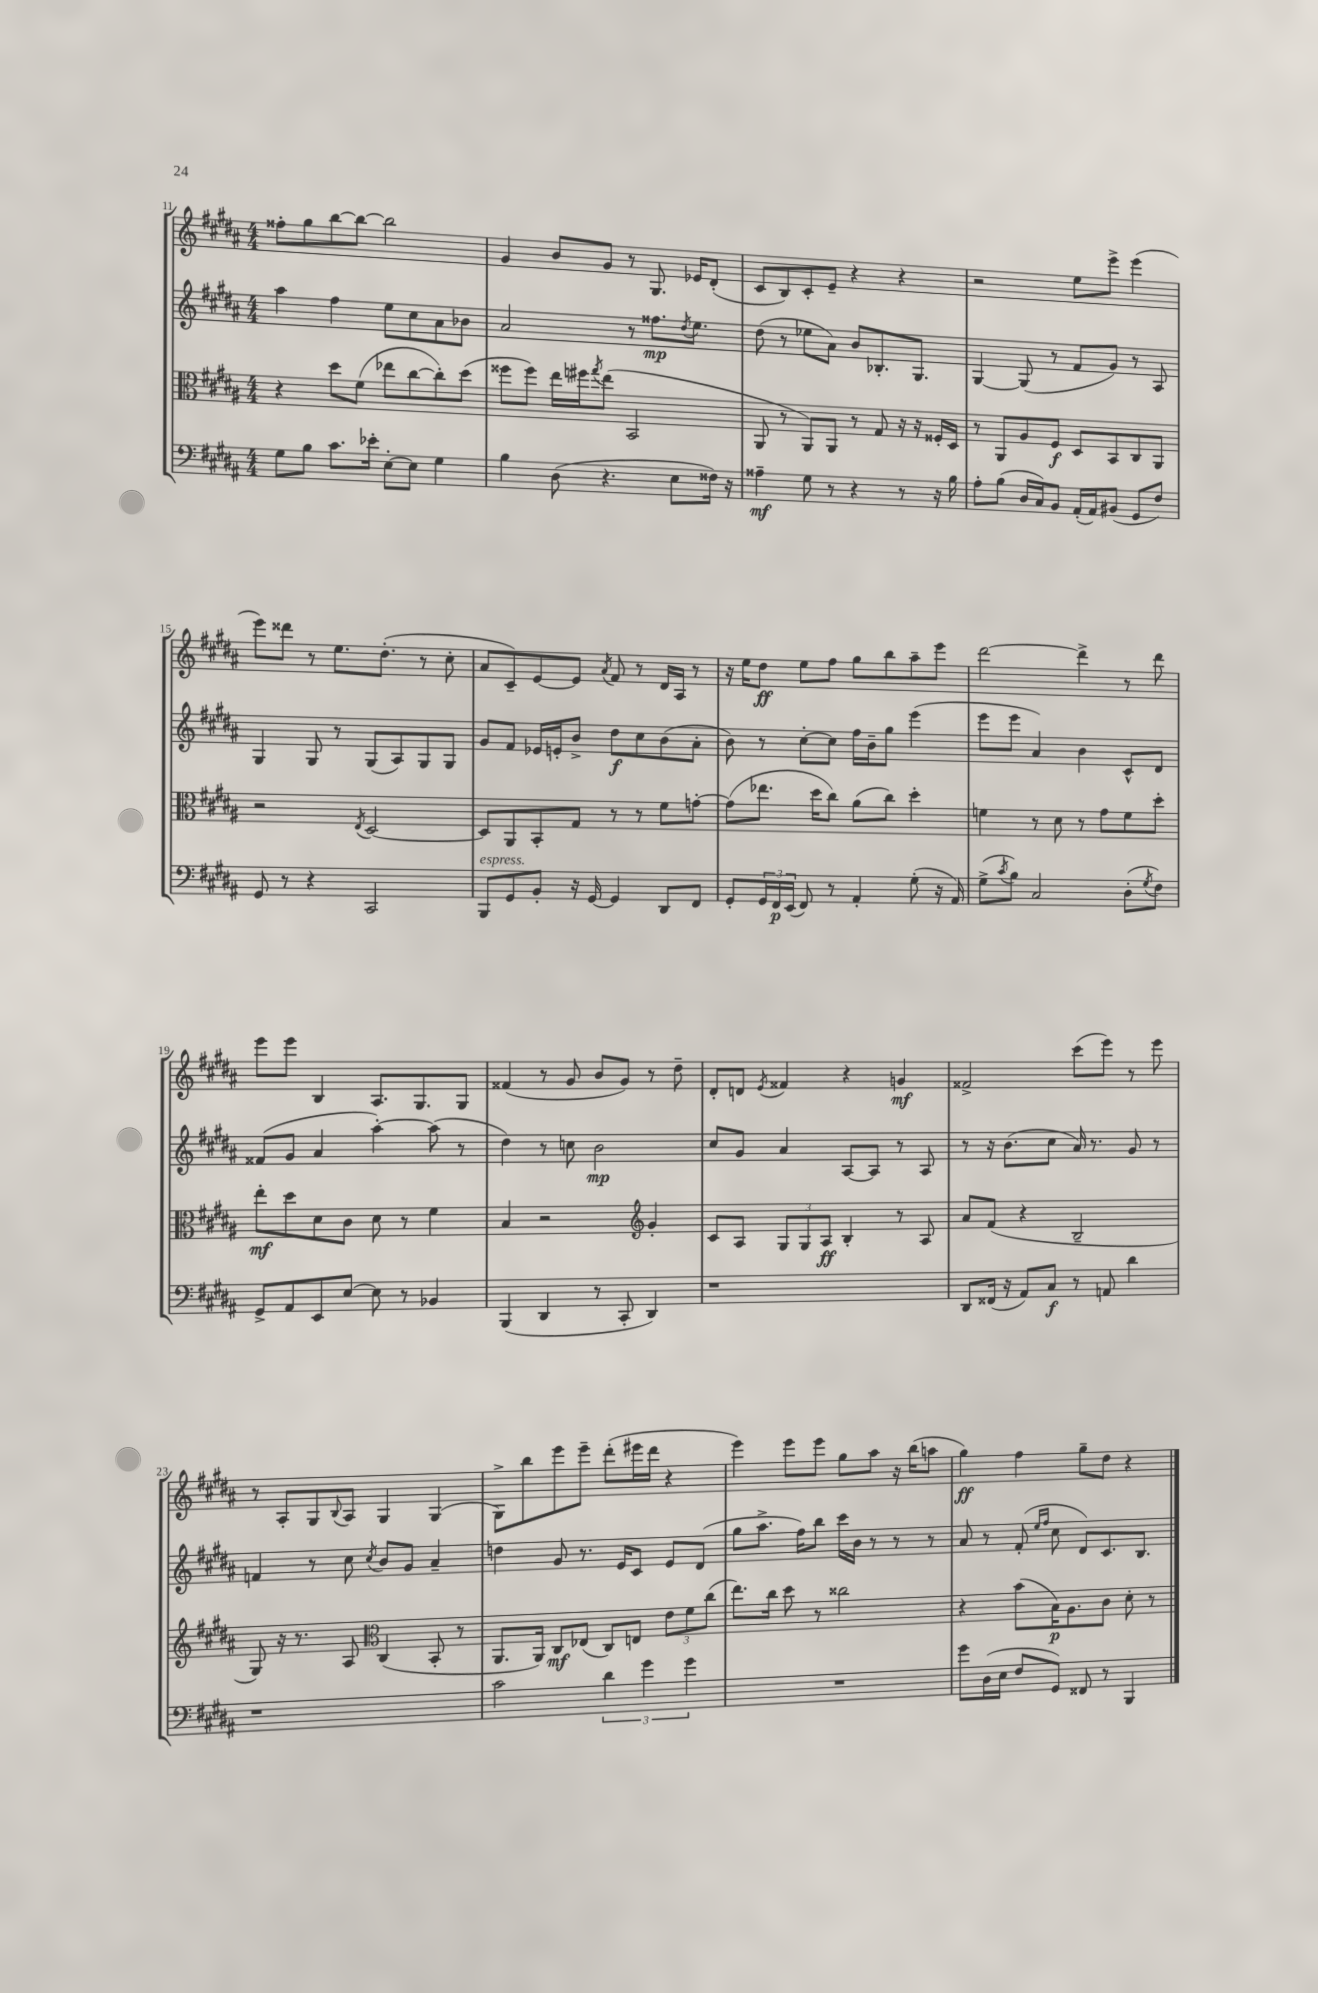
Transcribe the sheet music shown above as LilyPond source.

<<
\new StaffGroup <<
\new Staff = "s0" {
    \clef treble \key b \major \numericTimeSignature \time 4/4
    fisis''8-. gis''8 b''8~ b''8~ b''2 |
    gis'4 b'8 gis'8 r8 gis8. ees'16 dis'8-.( |
    cis'8 b8) cis'8-. e'8-- r4 r4 |
    r2 e''8 e'''8-> e'''4( |
    e'''8) disis'''8 r8 e''8. dis''8.-.( r8 cis''8-. |
    ais'8 cis'8--) e'8~ e'8 \acciaccatura { ais'8 } fis'8 r8 dis'16 ais16 r8 |
    r16 e''16 dis''8\ff e''8 fis''8 gis''8 b''8 ais''8-- e'''8 |
    dis'''2~ dis'''4-> r8 dis'''8 |
    e'''8 e'''8 b4 ais8. gis8. gis8 |
    fisis'4( r8 gis'8 b'8 gis'8) r8 dis''8-- |
    dis'8-. d'8 \acciaccatura { e'8 } fisis'4 r4 g'4\mf |
    fisis'2-> cis'''8( e'''8) r8 e'''8 |
    r8 ais8-. gis8 \appoggiatura { b8 } ais8 gis4 gis4( |
    gis8->) b''8 e'''8 e'''8-- dis'''8-.( eis'''16 dis'''16 r4 |
    e'''4) e'''8 e'''8 gis''8 ais''8 r16 b''16( a''8 |
    gis''4\ff) fis''4 gis''8-- dis''8 r4 \bar "|." |
}
\new Staff = "s1" {
    \clef treble \key b \major \numericTimeSignature \time 4/4
    ais''4 fis''4 e''8 cis''8 ais'8 bes'8 |
    ais'2 r8 fisis''8.\mp \acciaccatura { dis''8 } e''8. |
    dis''8( r8 ees''8 ais'8) b'8 bes8.-. gis8. |
    gis4~ gis8( r8 fis'8 gis'8) r8 ais8 |
    gis4 gis8 r8 gis8( ais8) gis8 gis8 |
    gis'8 fis'8 ees'16 e'16-. b'8-> dis''8\f cis''8 b'8( ais'8-. |
    b'8) r8 cis''8~-. cis''8 fis''16 b'16-- gis''8 e'''4( |
    e'''8 e'''8 ais'4) b'4 cis'8-^ dis'8 |
    fisis'8( gis'8 ais'4 ais''4~-.) ais''8( r8 |
    dis''4) r8 c''8 b'2\mp |
    cis''8 gis'8 ais'4 ais8~ ais8 r8 ais8 |
    r8 r16 b'8.( cis''8 ais'16) r8. gis'8 r8 |
    f'4 r8 cis''8 \acciaccatura { cis''8 } b'8 gis'8 ais'4-- |
    d''4 gis'8 r8. e'16 cis'8 e'8 dis'8( |
    gis''8 ais''8.-> fis''16) b''8 cis'''16 b'16 r8 r8 r8 |
    ais'8 r8 fis'8-.( \grace { e''16 fis''16 } cis''8 dis'8) cis'8. b8. \bar "|." |
}
\new Staff = "s2" {
    \clef alto \key b \major \numericTimeSignature \time 4/4
    r4 dis''8 fis'8( ees''8 cis''8~ cis''8-.) dis''8( |
    fisis''8 fisis''8) e''16 fis''16 \acciaccatura { gis''8 } e''8( b,2 |
    ais,8 r8 ais,8) ais,8 r8 gis8 r16 r16 fisis16-. dis16 |
    r8 ais,8 ais8 fis8\f dis8 b,8 cis8 ais,8 |
    r2 \acciaccatura { e8 } dis2~ |
    dis8 ais,8 b,8-. gis8 r8 r8 fis'8 g'8~-. |
    g'8( ees''8. dis''16 cis''8) ais'8( cis''8) dis''4-. |
    f'4 r8 dis'8 r8 gis'8 f'8 dis''8-. |
    e''8-.\mf dis''8 dis'8 cis'8 dis'8 r8 fis'4 |
    b4 r2 \clef treble gis'4-. |
    cis'8 ais8 \tuplet 3/2 { gis8 gis8 ais8\ff } b4-. r8 ais8 |
    ais'8 fis'8( r4 b2-- |
    gis8) r16 r8. ais8 \clef alto cis4( b,8-. r8 |
    ais,8. ais,16) cis8\mf ees8( cis8) e8 \tuplet 3/2 { e'8 fis'8 cis''8( } |
    e''8.) cis''16 dis''8 r8 cisis''2 |
    r4 b'8( b16\p) ais8. cis'8 dis'8-. r8 \bar "|." |
}
\new Staff = "s3" {
    \clef bass \key b \major \numericTimeSignature \time 4/4
    gis8 b8 cis'8. ees'16-. e8~-. e8 gis4 |
    b4 dis8( r4. e8 fisis16) r16 |
    aisis4--\mf gis8 r8 r4 r8 r16 b16 |
    ais8-. b8( dis16 cis16) b,8 ais,16-.( ais,16) bis,8( gis,8 fis8) |
    gis,8 r8 r4 cis,2 |
    b,,8^\markup { \italic "espress." } gis,8 b,8-. r16 gis,16~ gis,4 dis,8 fis,8 |
    gis,8-. \tuplet 3/2 { gis,16 fis,16\p e,16( } fis,8) r8 ais,4-. gis8-.( r16 ais,16) |
    gis8->( \acciaccatura { cis'8 } b8) cis2 dis8-.( \acciaccatura { gis8 } fis8) |
    gis,8-> ais,8 e,8 e8~ e8 r8 bes,4 |
    b,,4( dis,4 r8 cis,8-. dis,4) |
    r1 |
    dis,8 fisis,16( r16 ais,8) cis8\f r8 a,8 dis'4 |
    r1 |
    cis'2 \tuplet 3/2 { dis'4 gis'4 gis'4 } |
    R1 |
    gis'8 dis16( e16 fis8 gis,8) fisis,8 r8 b,,4 \bar "|." |
}
>>
>>
\layout { \context { \Score currentBarNumber = #11 } }
